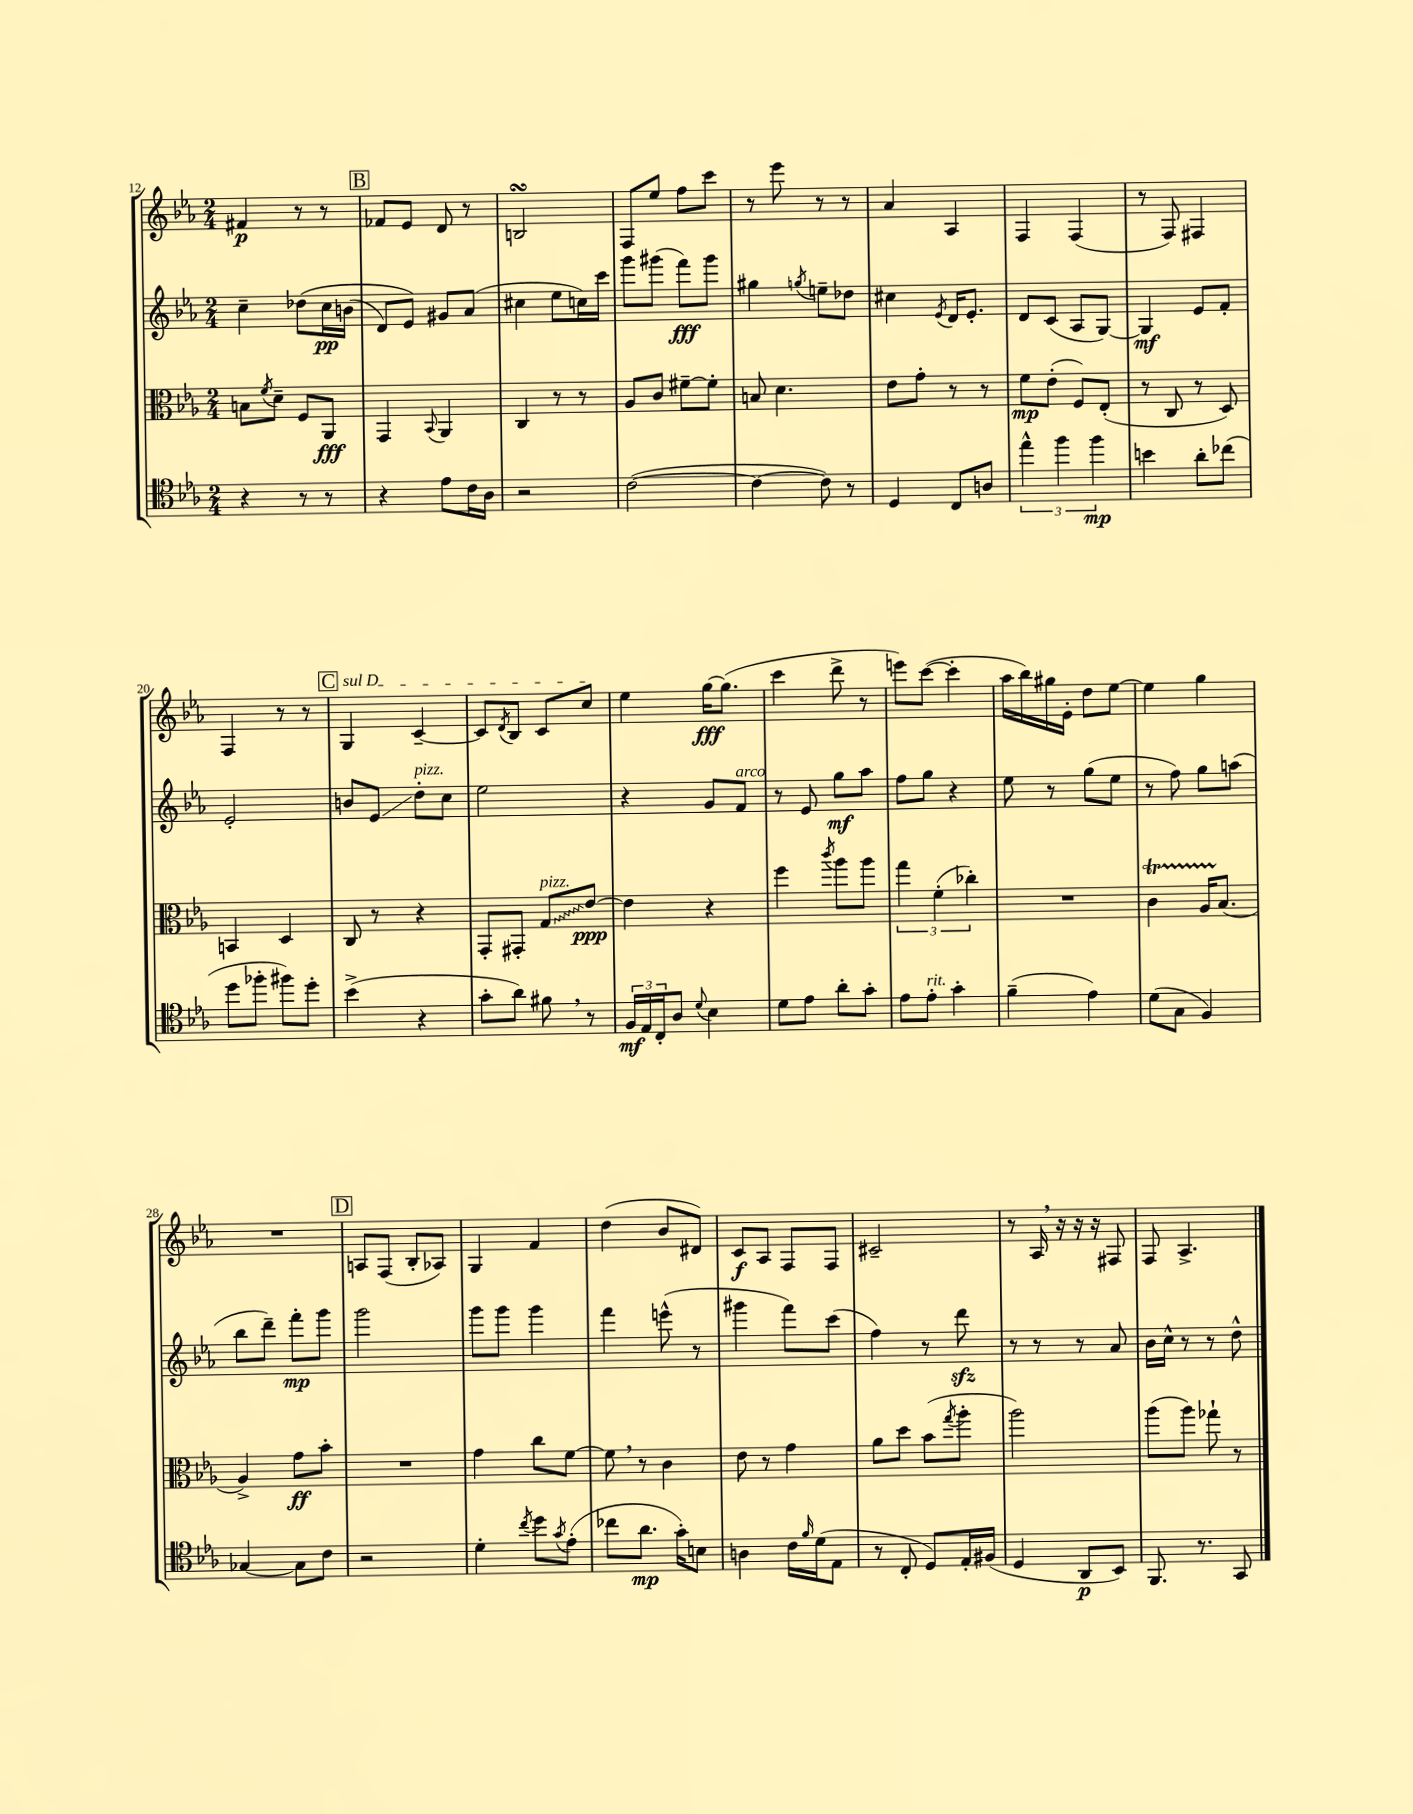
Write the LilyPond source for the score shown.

<<
\new StaffGroup <<
\new Staff = "s0" {
    \clef treble \key ees \major \numericTimeSignature \time 2/4
    fis'4\p r8 r8 |
    \mark \markup { \box "B" } fes'8 ees'8 d'8 r8 |
    b2\turn |
    f8 ees''8 f''8 c'''8 |
    r8 ees'''8 r8 r8 |
    aes'4 aes4 |
    f4 f4( |
    r8 f8) fis4 |
    f4 r8 r8 |
    \mark \markup { \box "C" } \once \override TextSpanner.bound-details.left.text = \markup { \italic "sul D" } g4\startTextSpan c'4~-- |
    c'8 \acciaccatura { d'8 } bes8 c'8 c''8\stopTextSpan |
    ees''4 g''16~\fff g''8.( |
    c'''4 d'''8-> r8 |
    e'''8) c'''8~( c'''4-. |
    aes''16 bes''16) gis''16 ees'16-. d''8 ees''8~ |
    ees''4 g''4 |
    R2 |
    \mark \markup { \box "D" } a8 f8( bes8-. aes8) |
    g4 f'4 |
    d''4( bes'8 dis'8) |
    c'8\f aes8 f8 f8 |
    cis'2-- |
    r8 aes16 \breathe r16 r16 r16 fis8 |
    f8 aes4.-> \bar "|." |
}
\new Staff = "s1" {
    \clef treble \key ees \major \numericTimeSignature \time 2/4
    c''4-- des''8\( c''16\pp b'16( |
    \mark \markup { \box "B" } d'8) ees'8\) gis'8 aes'8( |
    cis''4 ees''8 c''16) c'''16 |
    g'''8 gis'''8( f'''8\fff) gis'''8 |
    gis''4 \acciaccatura { g''8 } e''8-- des''8 |
    cis''4 \acciaccatura { ees'8 } d'16 ees'8.-. |
    d'8 c'8( aes8 g8~) |
    g4\mf ees'8 f'8-. |
    ees'2-. |
    \mark \markup { \box "C" } b'8 ees'8\glissando d''8-.^\markup { \italic "pizz." } c''8 |
    ees''2 |
    r4 g'8 f'8^\markup { \italic "arco" } |
    r8 ees'8 g''8\mf aes''8 |
    f''8 g''8 r4 |
    ees''8 r8 g''8( ees''8 |
    r8 f''8) g''8 a''8( |
    bes''8 d'''8--) f'''8-.\mp g'''8 |
    \mark \markup { \box "D" } g'''2 |
    g'''8 g'''8 g'''4 |
    f'''4 e'''8-^( r8 |
    gis'''4 f'''8) c'''8( |
    f''4) r8 d'''8\sfz |
    r8 r8 r8 aes'8 |
    bes'16 c''16-^ r8 r8 d''8-^ \bar "|." |
}
\new Staff = "s2" {
    \clef alto \key ees \major \numericTimeSignature \time 2/4
    b8 \acciaccatura { f'8 } d'8-- f8 aes,8\fff |
    \mark \markup { \box "B" } g,4 \appoggiatura { bes,8 } aes,4 |
    c4 r8 r8 |
    aes8 c'8 fis'8~-- fis'8-. |
    b8 d'4. |
    ees'8 g'8-. r8 r8 |
    f'8\mp ees'8-.( f8) ees8-.( |
    r8 c8 r8 d8) |
    b,4 d4 |
    \mark \markup { \box "C" } c8 r8 r4 |
    g,8-. gis,8-. \once \override Glissando.style = #'zigzag g8\glissando^\markup { \italic "pizz." } ees'8~\ppp |
    ees'4 r4 |
    f''4 \acciaccatura { c'''8 } aes''8 aes''8 |
    \tuplet 3/2 { g''4 f'4-.( ces''4-.) } |
    R2 |
    c'4\startTrillSpan aes16 bes8.\stopTrillSpan( |
    aes4->) g'8\ff bes'8-. |
    \mark \markup { \box "D" } R2 |
    g'4 c''8 f'8~ |
    f'8 \breathe r8 c'4 |
    ees'8 r8 g'4 |
    aes'8 d''8 bes'8( \acciaccatura { g''8 } aes''8-. |
    aes''2) |
    aes''8( aes''8) ges''8-! r8 \bar "|." |
}
\new Staff = "s3" {
    \clef tenor \key ees \major \numericTimeSignature \time 2/4
    r4 r8 r8 |
    \mark \markup { \box "B" } r4 ees'8 c'16 aes16 |
    r2 |
    c'2~( |
    c'4~ c'8) r8 |
    d4 c8 a8 |
    \tuplet 3/2 { ees''4-^ f''4 f''4\mp } |
    b'4 aes'8-. ces''8( |
    d''8 fes''8-. fis''8) d''8-. |
    \mark \markup { \box "C" } bes'4->( r4 |
    g'8-. aes'8) fis'8 \breathe r8 |
    \tuplet 3/2 { f16\mf ees16 c16-. } aes8 \appoggiatura { d'8 } bes4 |
    d'8 ees'8 aes'8-. g'8-. |
    ees'8 ees'8-.^\markup { \italic "rit." } g'4-. |
    f'4--( ees'4) |
    d'8( g8 f4) |
    ges4~ ges8 c'8 |
    \mark \markup { \box "D" } r2 |
    d'4-. \acciaccatura { c''8 } d''8 \acciaccatura { g'8 } ees'8-.( |
    ces''8 aes'8.\mp g'16-.) b8 |
    a4 c'16 \grace { f'16 } d'16( ees8 |
    r8 c8-. d8) ees16-. fis16( |
    d4 aes,8\p bes,8) |
    f,8. r8. g,8 \bar "|." |
}
>>
>>
\layout { \context { \Score currentBarNumber = #12 } }
